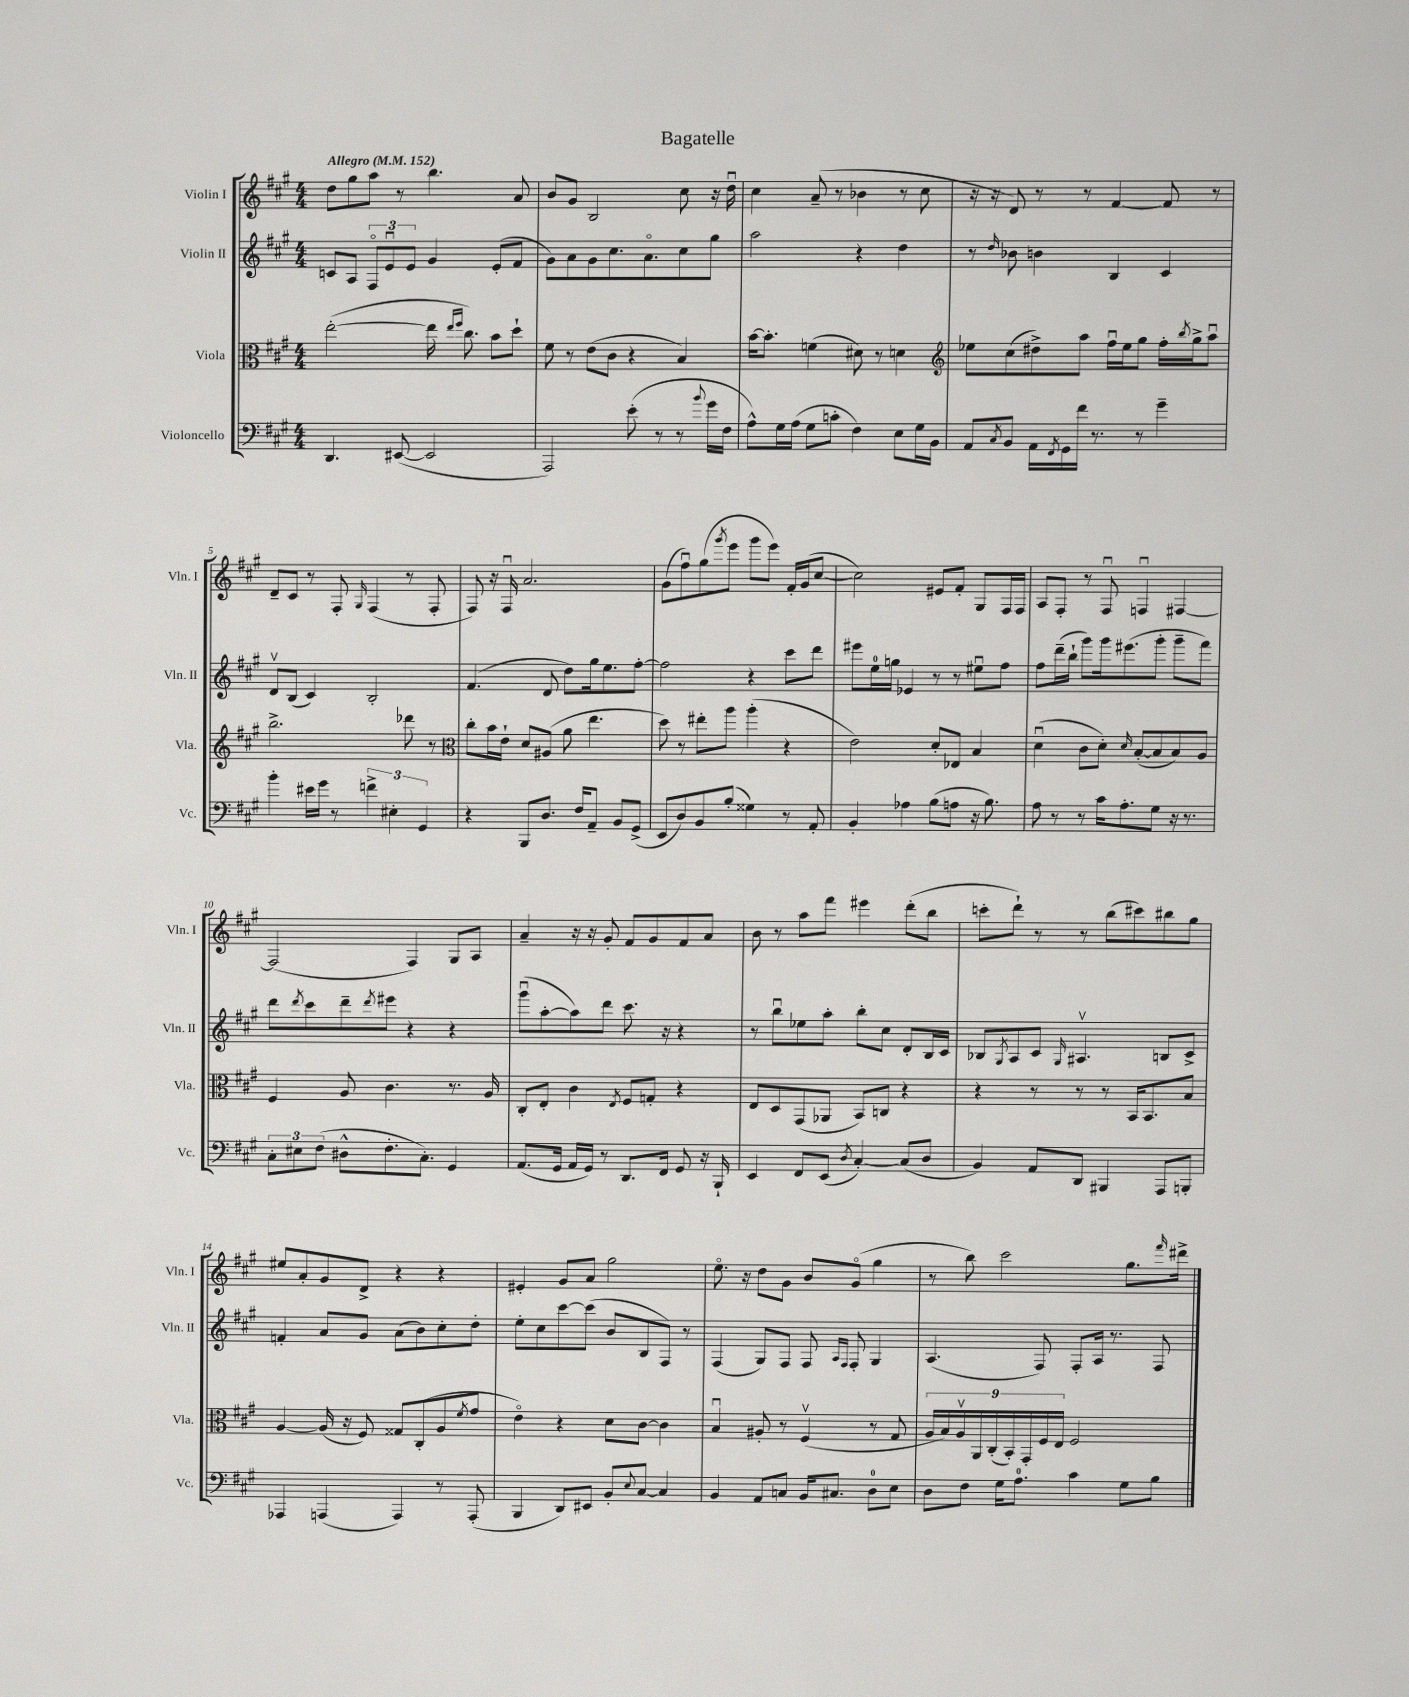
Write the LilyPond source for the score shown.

\header { title = "Bagatelle" }
<<
\new StaffGroup <<
\new Staff = "s0" \with { instrumentName = "Violin I" shortInstrumentName = "Vln. I" } {
    \clef treble \key a \major \numericTimeSignature \time 4/4 \tempo "Allegro" 4 = 152
    d''8 gis''8 a''8 r8 b''4. a'8 |
    b'8 gis'8 b2 cis''8 r16 d''16\downbow |
    cis''4 a'8--( r8 bes'4 r8 cis''8 |
    r16 r16 d'8) r8 r8 fis'4~ fis'8 r8 |
    d'8-- cis'8 r8 fis8-. \grace { gis16 } fis4( r8 fis8-. |
    fis8) r16 fis16\downbow a'2. |
    gis'8( fis''8\downbow) gis''8( \acciaccatura { gis'''8 } e'''8 gis'''8 e'''8) fis'16-. gis'16( cis''8~ |
    cis''2) eis'8 fis'8-. gis8 fis16 fis16 |
    a8 fis8-. r8 fis8\downbow f4\downbow fis4~ |
    fis2( fis4) gis8 a8 |
    a'4-- r16 r16 gis'8-. fis'8 gis'8 fis'8 a'8 |
    b'8 r8 a''8 fis'''8 eis'''4 d'''8-.( b''8 |
    c'''8-. d'''8-!) r8 r8 b''8( cis'''8) bis''8 gis''8 |
    eis''8 a'8-. gis'8 d'8-> r4 r4 |
    eis'4-. gis'8 a'8 gis''2 |
    e''8.\flageolet r16 d''8 gis'8 b'8 gis'8\flageolet( gis''4 |
    r8 b''8) cis'''2 gis''8. \grace { fis'''16 } dis'''16-> \bar "|." |
}
\new Staff = "s1" \with { instrumentName = "Violin II" shortInstrumentName = "Vln. II" } {
    \clef treble \key a \major \numericTimeSignature \time 4/4
    c'8 a8 \tuplet 3/2 { fis8\flageolet e'8\downbow e'8 } gis'4 e'8-.( fis'8 |
    gis'8) a'8 gis'8 cis''8. a'8.\flageolet cis''8 gis''8 |
    a''2 r4 d''4 |
    r8 \grace { d''16 } bes'8 b'4 b4 cis'4 |
    d'8\upbow b8( cis'4) b2-. |
    fis'4.( d'8 d''8) gis''16 e''8. fis''8~-. |
    fis''2 r4 cis'''8 d'''8 |
    eis'''8 e''16-0 g''16 ees'4 r8 r8 eis''8\downbow fis''8 |
    fis''8 d'''16--( b''16-! gis'''8) gis'''16 eis'''8.( gis'''8-. gis'''8-- fis'''8) |
    d'''8 \acciaccatura { d'''8 } cis'''8 d'''8-- \acciaccatura { d'''8 } eis'''8 r4 r4 |
    gis'''8\downbow( a''8~-. a''8) d'''8 cis'''8. r16 r4 |
    r8 b''8\downbow ees''8 a''8-. b''8-. cis''8 d'8-. b16 cis'16 |
    bes8 \acciaccatura { gis8 } a8 cis'8 \grace { gis16 } ais4.\upbow b8 cis'8-> |
    f'4-. a'8 gis'8 a'8( b'8) cis''8-. d''8-. |
    e''8-. cis''8 cis'''8~ cis'''8( b'8 b8 fis8) r8 |
    fis4( gis8) fis8 fis8 \grace { a16 fis16 } fis8-. gis4 |
    a4.( fis8) fis8-. a16 r8. fis8 \bar "|." |
}
\new Staff = "s2" \with { instrumentName = "Viola" shortInstrumentName = "Vla." } {
    \clef alto \key a \major \numericTimeSignature \time 4/4
    e''2~-.( e''16 \grace { e''16 fis''16 } cis''8.) b'8 d''8-! |
    fis'8 r8 e'8( cis'8 r4 b4) |
    b'16~ b'8.-. f'4( dis'8) r8 d'4 |
    \clef treble ees''8 cis''8( dis''8->) a''8 fis''16\downbow ees''16 gis''8 fis''16-. \acciaccatura { b''8 } gis''16-> a''8\downbow |
    b''2.-> des'''8 r8 |
    \clef alto cis''8-. b'16 e'16-! d'8 ais8( a'8 e''4. |
    d''8) r8 eis''8-. a''8 a''4-.( r4 |
    e'2) d'8-. ees8 b4 |
    d'4\downbow( cis'8 d'8-.) \grace { d'16 } b8~-.( b8 b8) a8 |
    fis4 a8 cis'4. r8. a16 |
    cis8-. e8-. cis'4 \acciaccatura { e8 } fis8 g8-. r4 |
    e8 d8 gis,8( aes,8 b,8) c8 r4 |
    r4 r8 r8 r8 b,16 b,8. b8 |
    a4~ a16( r16 fis8) gisis8 cis8-.( a8 \acciaccatura { fis'8 } gis'8 |
    e'4\flageolet) r4 d'8 cis'8~ cis'4 |
    b4\downbow ais8-. r8 fis4\upbow( r8 gis8 |
    \tuplet 9/8 { a16 b16) a16\upbow a,16 cis16-.( b,16-.) gis,16-. fis16 e16 } fis2 \bar "|." |
}
\new Staff = "s3" \with { instrumentName = "Violoncello" shortInstrumentName = "Vc." } {
    \clef bass \key a \major \numericTimeSignature \time 4/4
    d,4. eis,8~( eis,2 |
    a,,2) e'8-.( r8 r8 \appoggiatura { b'8 } gis'16 fis16 |
    a8-^) gis16 a16( gis8 c'8-. fis4) e8 gis16 b,16 |
    a,8 \acciaccatura { cis8 } b,8 a,16 \acciaccatura { fis,8 } gis,16 fis'16 r8. r8 gis'4-- |
    b'4-. eis'16 gis'16 r8 \tuplet 3/2 { f'4-> eis4-. gis,4 } |
    r4 b,,8 d8. fis16 a,8-- b,8 gis,8->( |
    e,8 d8) b,8 b8-.( gisis4) r8 a,8-. |
    b,4-. aes4 b8( a8 r16 b8.) |
    a8 r8 r8 cis'16 a8.-. gis8 r16 r8. |
    \tuplet 3/2 { cis8-. eis8 fis8( } dis8-^ fis8.-. cis8.-.) gis,4 |
    a,8.( gis,16 a,16 gis,16) r8 d,8. fis,16 gis,8 r16 b,,16-! |
    e,4 fis,8 e,8( \acciaccatura { d8 } cis4~-.) cis8( d8 |
    b,4) a,8 d,8 bis,,4 a,,8 b,,8-. |
    aes,,4 a,,4( a,,4) r8 a,,8-.( |
    b,,4 d,8) eis,8 b,8-. \appoggiatura { e8 } cis8~ cis4 |
    b,4 a,8 c8 b,16 cis8. d8-0 e8 |
    d8 fis8 gis16 a8.-0 cis'4 gis8 b8 \bar "|." |
}
>>
>>
